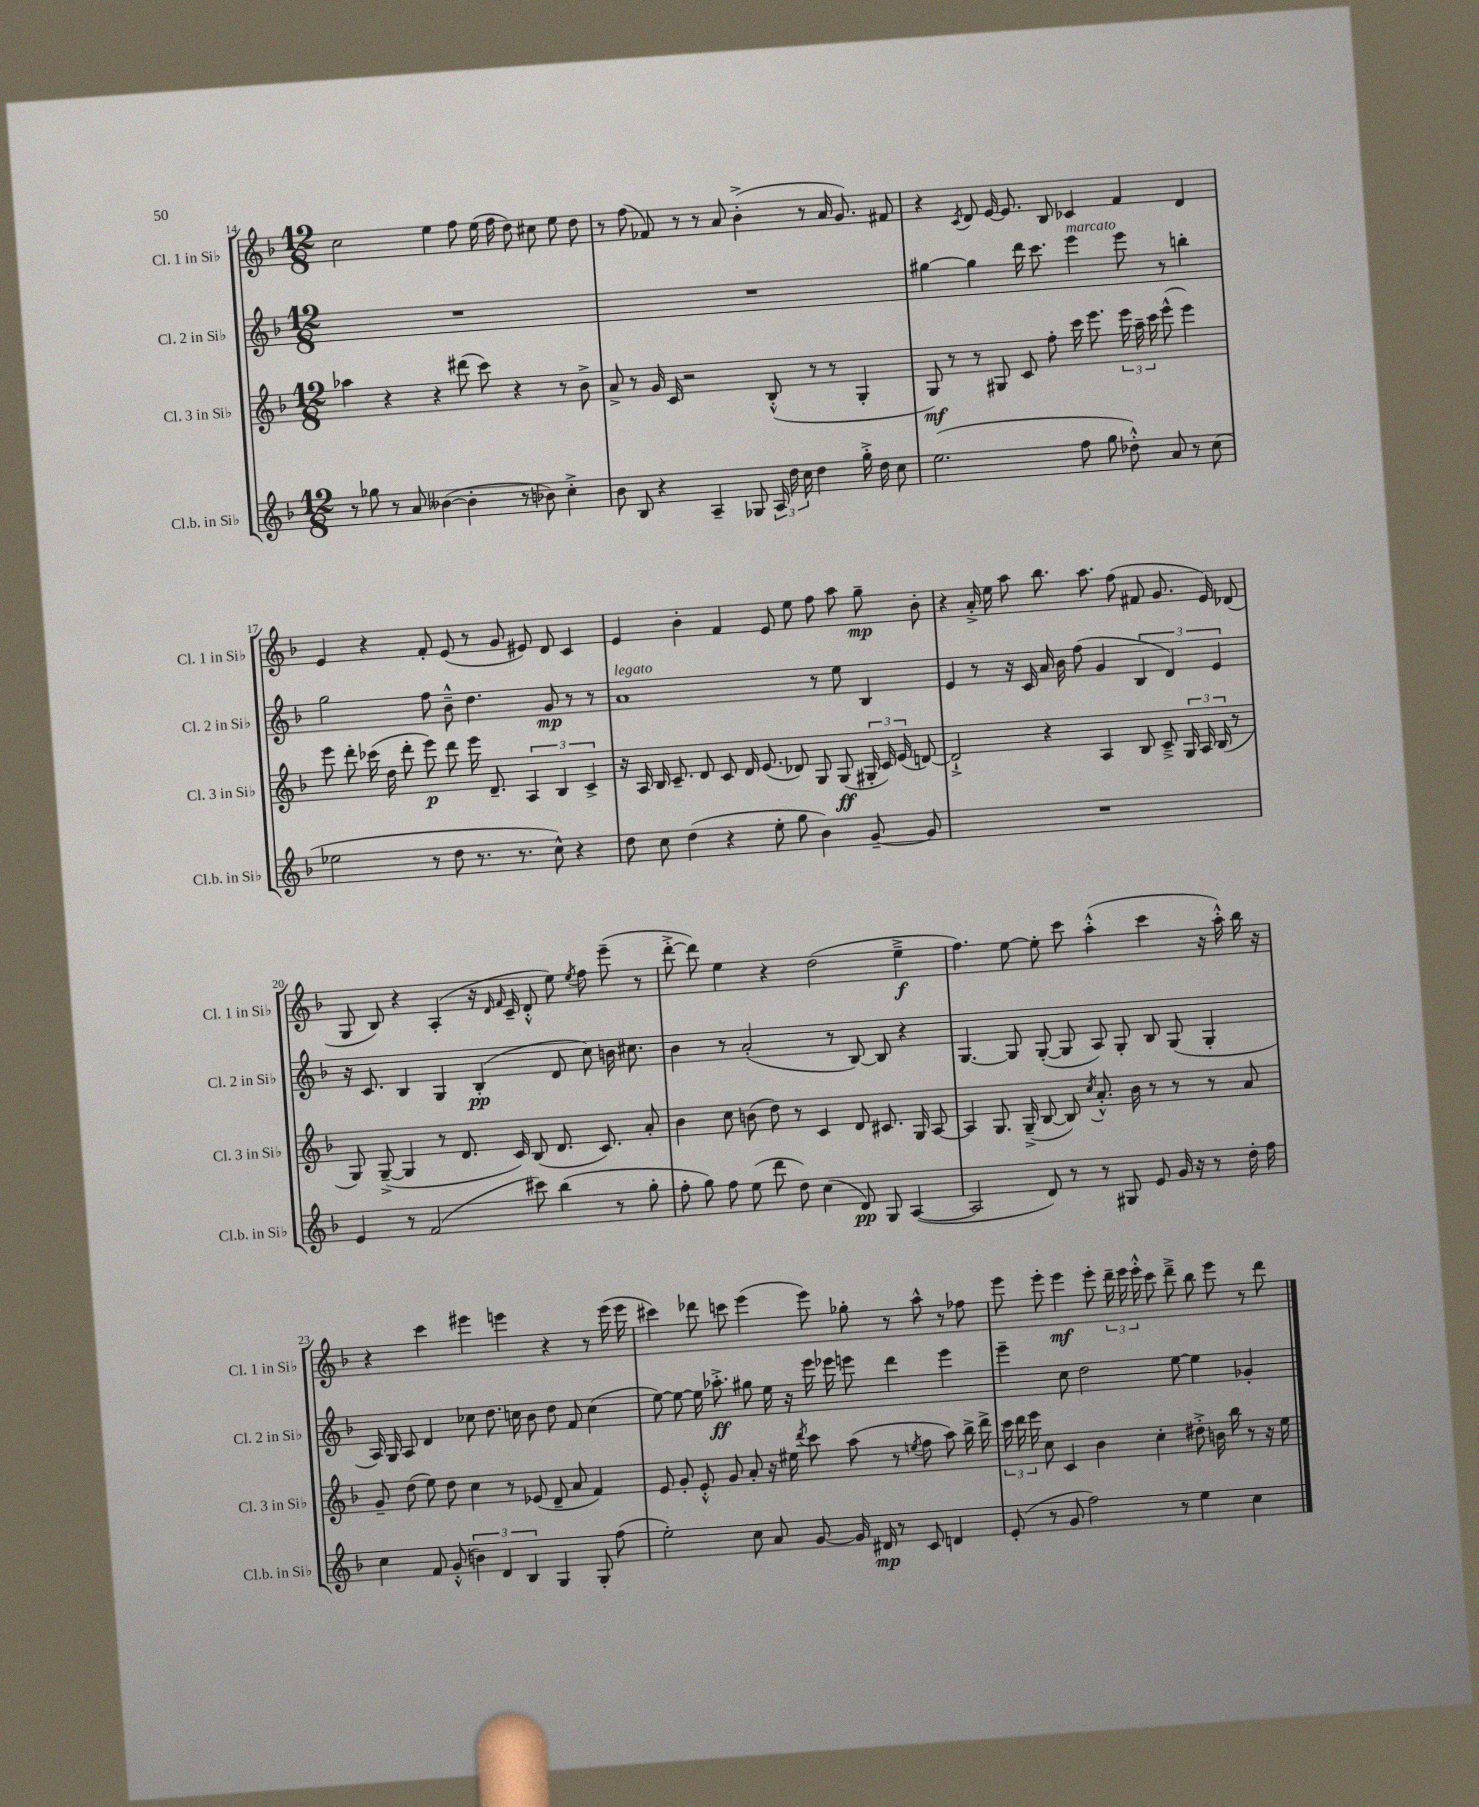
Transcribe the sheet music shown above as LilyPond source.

<<
\new StaffGroup <<
\new Staff = "s0" \with { instrumentName = "Cl. 1 in Sib" shortInstrumentName = "Cl. 1 in Sib" } {
    \clef treble \key f \major \numericTimeSignature \time 12/8
    \autoBeamOff c''2 e''4 f''8 e''16( f''16 d''8) cis''8 e''8 d''8 |
    r8 f''8( fes'8) r8 r8 a'8 bes'4-.->( r8 a'16 g'8.) fis'8 |
    r4 \acciaccatura { c'8 } d'8 e'16~ e'8. bes8 ces'4 f'4 d'4 |
    e'4 r4 f'8-. e'8( r8 g'8 eis'8) d'8 c'4 |
    e'4 bes'4-. f'4 e'8 e''8 f''8 a''8 g''8--\mp bes'8-. |
    r4 a'16-.-> e''16 a''8 bes''8. a''8. f''8( fis'8 g'8. e'16) des'8( |
    g8 bes8) r4 a4-.( r16 \grace { d'16 f'16 } c'16-- d'8-.-^ e''8) \acciaccatura { e''8 } f''8 e'''8--( r8 |
    d'''8~-.-> d'''8) e''4 r4 d''2( e''4--->\f |
    f''4.) e''8~ e''8-. c'''8 a''4-.-^( c'''4 r16 a''16-.-^) bes''16 r16 |
    r4 c'''4 eis'''4 e'''4 r4 r8 e'''16( e'''16 |
    cis'''4) des'''8 c'''8 e'''4( e'''8) ges''8-. r8 a''8-^ r8 fes''8 |
    e'''8 e'''8-. e'''4\mf e'''8-. \tuplet 3/2 { d'''16-- e'''16 e'''16-.-^ } c'''8 d'''8---> bes''8 e'''8 r8 d'''8 \bar "|." |
}
\new Staff = "s1" \with { instrumentName = "Cl. 2 in Sib" shortInstrumentName = "Cl. 2 in Sib" } {
    \clef treble \key f \major \numericTimeSignature \time 12/8
    \autoBeamOff R1. |
    R1. |
    gis''4~ gis''4 d'''16 c'''8. e'''4^\markup { \italic "marcato" } e'''8 r8 b''4-. |
    g''2 f''8 bes'8---^ d''4. g'8\mp r8 r8 |
    a'1^\markup { \italic "legato" } r8 e''8 bes4 |
    e'4 r8 r16 c'16 a'16 bes'16 f''8( g'4 \tuplet 3/2 { bes4 d'4) e'4 } |
    r16 c'8. bes4 g4 bes4-.\pp( d'8 c''8) b'16 cis''8. |
    bes'4 r8 a'2-.( r8 bes8~) bes8 r4 |
    g4.~ g8 g8~-.( g8 a8) g8-. bes8 g8( g4-. |
    a16) g16 a8 d'4 ces''8 d''8. c''16 bes'8 d''8 f'8 c''4( |
    e''8~) e''8~ e''16 aes''8.-.->\ff gis''8 e''16 r16 e'''16 ees'''16 e'''8 d'''4 e'''4 |
    e'''4-- c''8 d''2 e''8~ e''4 ges'4-. \bar "|." |
}
\new Staff = "s2" \with { instrumentName = "Cl. 3 in Sib" shortInstrumentName = "Cl. 3 in Sib" } {
    \clef treble \key f \major \numericTimeSignature \time 12/8
    \autoBeamOff aes''4 r4 r4 dis'''8( c'''8) r4 r8 bes'8-> |
    a'8-> r8 g'16 c'16 r2 bes8-.-^( r8 r8 g4-. |
    g8\mf) r8 r8 gis8 c'8 f''8-. c'''16 e'''8. \tuplet 3/2 { e'''16 a''16-- c'''16 } e'''8-^( e'''4) |
    e'''8 d'''8-. ces'''16( d''16 d'''8-. e'''8\p) d'''8 e'''16 d'8.-- \tuplet 3/2 { a4 bes4 c'4-> } |
    r16 a16 bes16 c'8.-- d'8 c'8 d'16 e'8.( des'8) g8 g8\ff( \tuplet 3/2 { gis16-. c'16) e'16( } d'8~) |
    d'2-!-> r4 a4 bes8 c'8---> \tuplet 3/2 { g16 a16 bes16( } r8 |
    g8) g8~--->( g4 r8 d'8. c'16) bes8( d'8. c'8.) a'8-. |
    bes'4 c''8 b'8( d''8) r8 c'4 d'8 cis'8. g16 a8~ |
    a4 g8. g16--->( bes8~ bes8) \acciaccatura { c''8 } a'8.-.-^ bes'16 r8 r8 r8 a'8 |
    g'8-- d''8( e''8) d''8 c''4 r8 ees'8( d'8-- a'8 f'4) |
    e'8 g'8-. e'8-.-^ g'8 a'8-. r16 eis''16 \acciaccatura { d'''8 } c'''8 a''8( r8 \acciaccatura { e''8 } f''8 a''8) bes''16-> d'''16-> |
    \tuplet 3/2 { c'''16 d'''16 e'''16 } c''8 c'4 bes'4 c''4-. dis''8-.-> b'16 bes''16 r8 r16 e''16 \bar "|." |
}
\new Staff = "s3" \with { instrumentName = "Cl.b. in Sib" shortInstrumentName = "Cl.b. in Sib" } {
    \clef treble \key f \major \numericTimeSignature \time 12/8
    \autoBeamOff r8 ges''8 r8 a'8 beses'4~( beses'4-. r8 bes'8) c''4-.-> |
    bes'8 bes8 r4 a4-- ges8 \tuplet 3/2 { a16 d''16 c''16 } d''4 g''16-.-> d''16 c''8 |
    e''2.( f''8 g''8 des''8-.-^) a'8 r8 c''8( |
    ees''2 r8 d''8 r8. r8. c''8-^) r4 |
    d''8 c''8 d''4( r4 e''8-. g''8 bes'4) g'8~-- g'8 |
    R1. |
    e'4 r8 f'2( cis'''8) bes''4( r8 g''8-. |
    f''8-. g''8) f''8 e''8( d'''8 d''8) c''4( d'8\pp) g8 a4~( |
    a2 d'8) r8 r8 gis8 e'8 g'16 r16 r8 d''16-. f''16 |
    c''4 f'8 g'8-.-^( \tuplet 3/2 { b'4) d'4 bes4 } g4 g8-. f''8( |
    e''2-.) c''8 a'8 g'8~ g'16 dis'16\mp r8 c'8 d'4 |
    e'8-.( r8 g'8 f''2) r8 e''4 c''4 \bar "|." |
}
>>
>>
\layout { \context { \Score currentBarNumber = #14 } }
